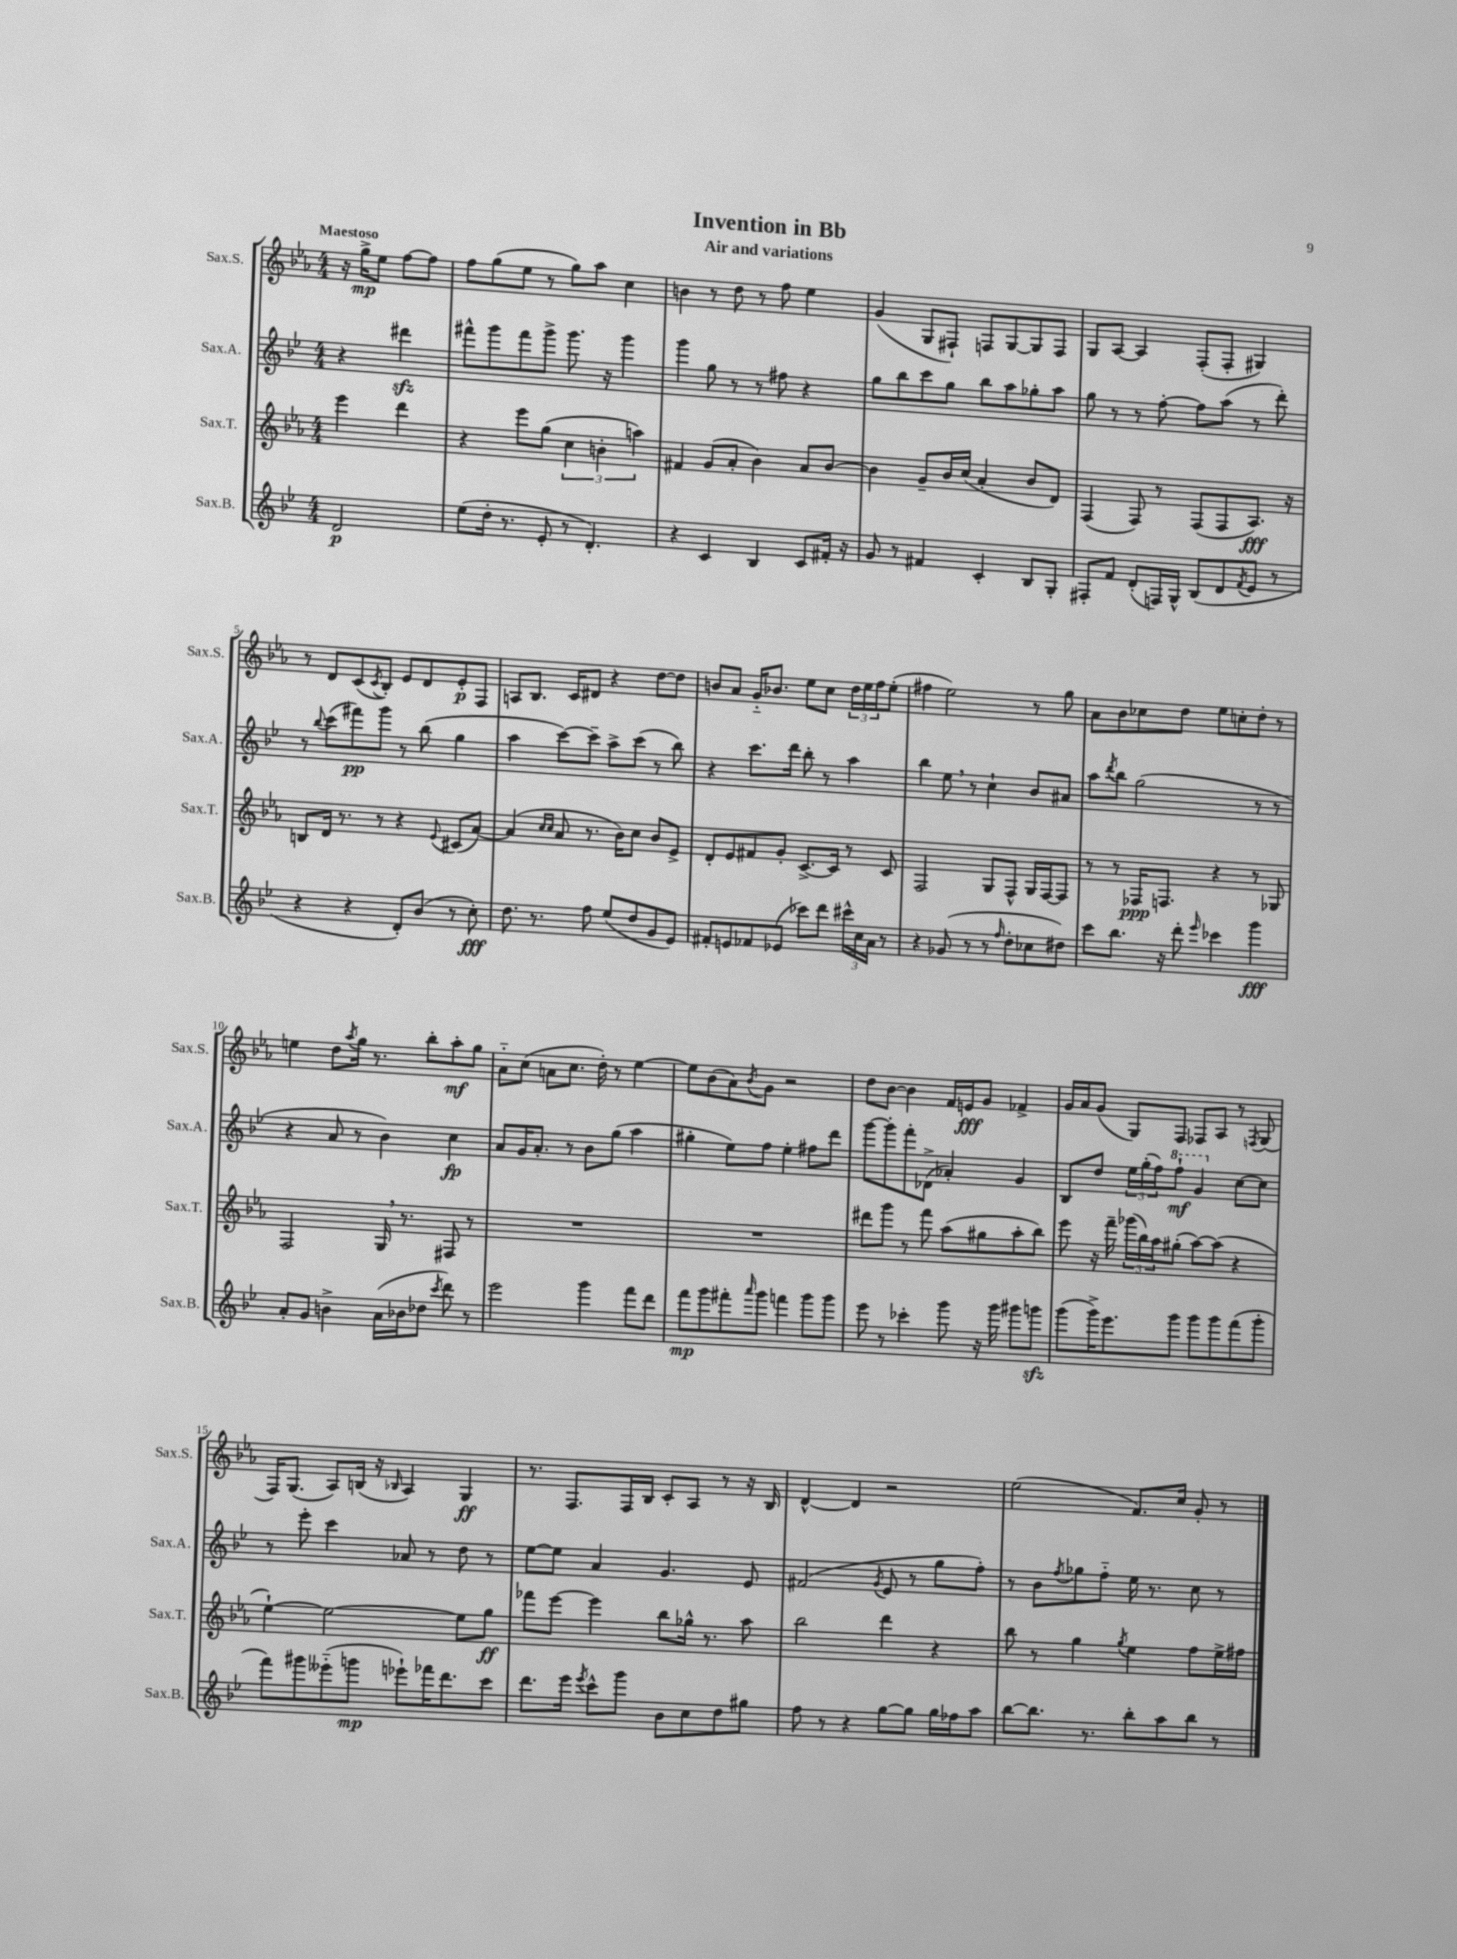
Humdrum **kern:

**kern	**dynam	**kern	**dynam	**kern	**dynam	**kern	**dynam
*part4	*part4	*part3	*part3	*part2	*part2	*part1	*part1
*staff4	*staff4	*staff3	*staff3	*staff2	*staff2	*staff1	*staff1
*I"Sax.B.	*	*I"Sax.T.	*	*I"Sax.A.	*	*I"Sax.S.	*
*I'Sax.B.	*	*I'Sax.T.	*	*I'Sax.A.	*	*I'Sax.S.	*
*clefG2	*	*clefG2	*	*clefG2	*	*clefG2	*
*k[b-e-]	*	*k[b-e-a-]	*	*k[b-e-]	*	*k[b-e-a-]	*
*M4/4	*	*M4/4	*	*M4/4	*	*M4/4	*
=	=	=	=	=	=	=	=
!	!	!	!	!	!	!LO:TX:a:B:t=Maestoso	!
2d/	p	4eee-\	.	4r	.	16r	.
.	.	.	.	.	.	16gg^\KL	mp
.	.	.	.	.	.	8ee-\J	.
.	.	4ddd\	.	4ddd#Xzz\	.	[8ff\L	.
.	.	.	.	.	.	8ff\J]	.
=1	=1	=1	=1	=1	=1	=1	=1
(8ee-\L	.	4r	.	8fff#X^^\L	.	8ff\L	.
16dd'\Jk	.	.	.	8ggg\	.	(8gg\	.
8.r	.	.	.	.	.	.	.
.	.	8eee-\L	.	8fff#\	.	8ee-\J	.
8e-'/	.	(8gg\J	.	8ggg^\J	.	8r	.
8r	.	6cc\	.	8.ggg\	.	8gg\L)	.
4.d'/)	.	.	.	.	.	8aa-\J	.
.	.	6bn'\	.	.	.	.	.
.	.	.	.	16r	.	.	.
.	.	.	.	4ggg\	.	4cc\	.
.	.	6aan\)	.	.	.	.	.
=2	=2	=2	=2	=2	=2	=2	=2
4r	.	4f#X/	.	4ggg\	.	4bn\	.
4c/	.	(8g/L	.	8gg\	.	8r	.
.	.	8a-'/J	.	8r	.	8dd\	.
4B-/	.	4b-\)	.	8r	.	8r	.
.	.	.	.	8ff#X\	.	8ff\	.
8c/L	.	8a-/L	.	4r	.	4ee-\	.
16f#X'/Jk	.	[8b-/J	.	.	.	.	.
16r	.	.	.	.	.	.	.
=3	=3	=3	=3	=3	=3	=3	=3
8g/	.	4b-\]	.	8gg\L	.	(4g/	.
8r	.	.	.	8bb-\	.	.	.
4f#X/	.	8g~/L	.	8ccc\	.	8G/L	.
.	.	16b-/L	.	8gg\J	.	8F#X`/J)	.
.	.	(16cc/JJ	.	.	.	.	.
4c'/	.	4a-'/	.	8bb-\L	.	8Fn/L	.
.	.	.	.	8aa\	.	[8G/	.
8B-/L	.	8b-/L	.	8gg-X'\	.	8G/]	.
8G'/J	.	8d/J)	.	8aa\J	.	8F/J	.
=4	=4	=4	=4	=4	=4	=4	=4
8F#X'/L	.	(4F/	.	8gg\	.	8G/L	.
8f/J	.	.	.	8r	.	[8A-/J	.
(8d'/L	.	8F/)	.	8r	.	4A-/]	.
16Fn/L)	.	8r	.	[8ff'\	.	.	.
16G^^/JJ	.	.	.	.	.	.	.
(8B-/L	.	(8F/L	.	8ff\L]	.	(8F'/L	.
8d/	.	8F/	.	(8aa\J	.	8F'/J	.
8qf/	.	.	.	.	.	.	.
8e-/J	.	8.A-/J)	fff	8r	.	4G#X/)	.
8r	.	.	.	8ddd'\)	.	.	.
.	.	16r	.	.	.	.	.
!!LO:LB:g=z
=5	=5	=5	=5	=5	=5	=5	=5
4r	.	8Bn/L	.	8r	.	8r	.
.	.	.	.	8qqbb-/	.	.	.
.	.	16d/Jk	.	(8ccc\L	.	8d/L	.
.	.	8.r	.	.	.	.	.
4r	.	.	.	8fff#X\)	pp	(8c/	.
.	.	.	.	.	.	8qc/	.
.	.	8r	.	8ggg\J	.	8B-'/J)	.
8d'/L)	.	4r	.	8r	.	8e-/L	.
(8b-/J	.	.	.	(8bb-\	.	8d/	.
.	.	8qqe-/	.	.	.	.	.
8r	.	(8c#X/L	.	4gg\	.	8e-'/	p
8cc'\)	fff	[8a-/J)	.	.	.	8F/J	.
=6	=6	=6	=6	=6	=6	=6	=6
8.dd\	.	(4a-/]	.	4aa\	.	8An/L	.
.	.	.	.	.	.	8.B-/J	.
8.r	.	.	.	.	.	.	.
.	.	16qqcc/LL	.	.	.	.	.
.	.	16qqcc/JJ	.	.	.	.	.
.	.	8a-/	.	[8ccc\L)	.	.	.
.	.	.	.	.	.	16c/KL	.
8ff\	.	8.r	.	8ccc~\J]	.	8d#X/J	.
(8ee-/L	.	.	.	8aa^\L	.	4r	.
.	.	16b-\KL)	.	.	.	.	.
8dd/	.	8cc\J	.	(8ccc\J	.	.	.
8g/	.	8b-/L	.	8r	.	[8dd\L	.
8e-/J)	.	8e-^/J	.	8bb-\)	.	8dd\J]	.
=7	=7	=7	=7	=7	=7	=7	=7
8f#X'/L	.	8d'/L	.	4r	.	8bn/L	.
8en/	.	8e-/	.	.	.	8a-/J	.
8f-X/	.	8f#X/	.	8.ccc\L	.	16g/KL	.
.	.	.	.	.	.	8.b-X/J	.
(8e-X/J	.	8g'/J	.	.	.	.	.
.	.	.	.	16ddd\Jk	.	.	.
8ccc-X\L)	.	[8.c^/L	.	8bb-'\	.	8ee-\L	.
8ddd\J	.	.	.	8r	.	8cc\J	.
.	.	16c/Jk]	.	.	.	.	.
24ccc#X^^\LL	.	8r	.	4aa\	.	24dd\LL	.
24cc\	.	.	.	.	.	24ee-\	.
24a\JJ	.	.	.	.	.	24ff\J	.
8r	.	8c/	.	.	.	(8ee-'\J	.
=8	=8	=8	=8	=8	=8	=8	=8
4r	.	2F/	.	4bb-\	.	4ff#X\	.
(8g-X/	.	.	.	8ee-,\	.	2ee-\)	.
8r	.	.	.	8r	.	.	.
8r	.	8G/L	.	4cc`\	.	.	.
16qqff/	.	.	.	.	.	.	.
8dd'\L	.	8F^^/J	.	.	.	.	.
8cc-X\	.	16G/LL	.	8b-/L	.	8r	.
.	.	[16F/J	.	.	.	.	.
8dd#X\J)	.	8F/J]	.	8a#X/J	.	8gg\	.
=9	=9	=9	=9	=9	=9	=9	=9
8ccc\L	.	8r	.	8aa\L	.	8a-\L	.
.	.	.	.	8qddd/	.	.	.
8.bb-\J	.	8r	.	8bb-\J	.	8b-\	.
.	.	16F-X/KL	ppp	(2gg\	.	8cc-X\	.
16r	.	8.Fn/J	.	.	.	.	.
8ddd'\	.	.	.	.	.	8dd\J	.
16qqeee-/	.	.	.	.	.	.	.
4ccc-X\	.	4r	.	.	.	8ee-\L	.
.	.	.	.	.	.	8ccn'\	.
4ggg\	fff	8r	.	8r	.	8dd'\J	.
.	.	8G-X/	.	8r	.	8r	.
!!LO:LB:g=z
=10	=10	=10	=10	=10	=10	=10	=10
8a'/L	.	2F/	.	4r	.	4een\	.
8g/J	.	.	.	.	.	.	.
4bn^\	.	.	.	8a/	.	8dd\L	.
.	.	.	.	.	.	8qaa-/	.
.	.	.	.	8r	.	16gg\Jk	.
.	.	.	.	.	.	8.r	.
(16a\LL	.	16G,/	.	4b-\)	.	.	.
16b-X\J	.	8.r	.	.	.	.	.
8dd-X\J	.	.	.	.	.	8bb-'\L	.
8qccc/	.	.	.	.	.	.	.
8ddd\)	.	8F#X/	.	4cc\	fp	8aa-'\	mf
8r	.	8r	.	.	.	8gg\J	.
=11	=11	=11	=11	=11	=11	=11	=11
2eee-\	.	1r	.	8a/L	.	8a-\L	.
.	.	.	.	16g/K	.	(8cc\J	.
.	.	.	.	8.a'/J	.	.	.
.	.	.	.	.	.	8an\L	.
.	.	.	.	8r	.	8.cc\J	.
4ggg\	.	.	.	8b-\L	.	.	.
.	.	.	.	.	.	16dd'\)	.
.	.	.	.	(8gg\J	.	8r	.
8fff\L	.	.	.	4aa\	.	[4ee-\	.
8ddd\J	.	.	.	.	.	.	.
=12	=12	=12	=12	=12	=12	=12	=12
8fff\L	mp	1r	.	4gg#X'\	.	8ee-\L]	.
8ggg\	.	.	.	.	.	(8b-\	.
8fff#X'\	.	.	.	8ee-\L)	.	8a-\)	.
16qqaaa/	.	.	.	.	.	8qb-/	.
8ggg\J	.	.	.	8ff\J	.	8g\J	.
4fffn\	.	.	.	4ee-'\	.	2r	.
8ggg\L	.	.	.	8ff#X\L	.	.	.
8ggg\J	.	.	.	8ddd\J	.	.	.
=13	=13	=13	=13	=13	=13	=13	=13
8eee-\	.	8ddd#X\L	.	[8ggg\L	.	8dd\L	.
8r	.	8ggg\J	.	8ggg'\]	.	[8b-\J	.
4ccc-X'\	.	8r	.	8fff'\	.	4b-\]	.
.	.	8fff\	.	(8d-X^\J	.	.	.
8ggg\	.	(8aa-\L	.	4a-X'/)	.	16f/LL	.
.	.	.	.	.	.	16en/J	fff
16r	.	8gg#X\	.	.	.	8g/J	.
16ggg\	.	.	.	.	.	.	.
8ggg#X\L	.	8aa-'\	.	4g/	.	4f-X^/	.
8gggnzz\J	.	8bb-\J)	.	.	.	.	.
=14	=14	=14	=14	=14	=14	=14	=14
(8ggg\L	.	8eee-\	.	8B-/L	.	16g/LL	.
.	.	.	.	.	.	16a-/J	.
16ggg^\K)	.	16r	.	8dd/J	.	(8g/J	.
8.eee-\	.	16fff~\	.	.	.	.	.
.	.	(24ggg-X\LL	.	24ee-\LL	.	8G/L)	.
.	.	24bb-\)	.	(24gg'\	.	.	.
.	.	24aa-\J	.	24ff\J)	.	.	.
*	*	*	*	*8va	*	*	*
8ggg\J	.	(8gg#X'\J	.	8fff`\J	mf	8F/J	.
8ggg\L	.	[8aa-\L)	.	4gg/	.	8F-X/L	.
8ggg\	.	(8aa-\J]	.	.	.	8A-/J	.
*	*	*	*	*X8va	*	*	*
(8fff\	.	4r	.	[8cc\L	.	8r	.
.	.	.	.	.	.	8qFn/	.
8ggg'\J	.	.	.	8cc\J]	.	(8G/	.
!!LO:LB:g=z
=15	=15	=15	=15	=15	=15	=15	=15
8fff\L)	.	[4ee-`\)	.	8r	.	16F/KL)	.
.	.	.	.	.	.	(8.G/J	.
8ggg#X\	.	.	.	8eee-'\	.	.	.
(8eee--X\	.	2ee-\_	.	4ccc\	.	8A-/L)	.
8gggn\J	mp	.	.	.	.	(16Bn/Jk	.
.	.	.	.	.	.	16r	.
.	.	.	.	.	.	16qqB-X/	.
8eee-X`\L)	.	.	.	8a-X/	.	4A-/)	.
16fff-X\K	.	.	.	8r	.	.	.
8.ddd\	.	.	.	.	.	.	.
.	.	8ee-\L]	.	8dd\	.	4G/	ff
8ccc\J	.	8gg\J	ff	8r	.	.	.
=16	=16	=16	=16	=16	=16	=16	=16
8.ddd\L	.	8fff-X\L	.	[8ee-\L	.	8.r	.
.	.	[8eee-\J	.	8ee-\J]	.	.	.
16eee-\Jk	.	.	.	.	.	8.F/L	.
8qeee-/	.	.	.	.	.	.	.
8ccc^^\L	.	4eee-\]	.	4a/	.	.	.
8ggg\J	.	.	.	.	.	16F/L	.
.	.	.	.	.	.	16B-/JJ	.
8b-\L	.	8bb-\L	.	4.g/	.	8c'/L	.
8cc\	.	16gg-X^^\Jk	.	.	.	8A-/J	.
.	.	8.r	.	.	.	.	.
8dd\	.	.	.	.	.	8r	.
8gg#X\J	.	8aa-\	.	8e-/	.	16r	.
.	.	.	.	.	.	16B-/	.
=17	=17	=17	=17	=17	=17	=17	=17
8ff\	.	2bb-\	.	(2f#X/	.	[4d^^/	.
8r	.	.	.	.	.	.	.
4r	.	.	.	.	.	4d/]	.
.	.	.	.	8qg/	.	.	.
[8gg\L	.	4ddd\	.	8e-/	.	2r	.
8gg\J]	.	.	.	8r	.	.	.
16gg\LL	.	4r	.	8gg\L	.	.	.
16ff-X\J	.	.	.	.	.	.	.
8aa\J	.	.	.	8ff'\J)	.	.	.
=18	=18	=18	=18	=18	=18	=18	=18
[8bb-\L	.	8bb-\	.	8r	.	(2ee-\	.
8.bb-\J]	.	8r	.	8b-\L	.	.	.
.	.	.	.	8qff/	.	.	.
.	.	4gg\	.	8gg-X\	.	.	.
8.r	.	.	.	.	.	.	.
.	.	.	.	8ff\J	.	.	.
.	.	8qgg/	.	.	.	.	.
8bb-'\L	.	4ee-\	.	16ee-\	.	8.f/L)	.
.	.	.	.	8.r	.	.	.
8aa\	.	.	.	.	.	.	.
.	.	.	.	.	.	16cc/Jk	.
8bb-\J	.	8ff\L	.	8cc\	.	8g'/	.
8r	.	16ee-^\L	.	8r	.	8r	.
.	.	16ff#X\JJ	.	.	.	.	.
==	==	==	==	==	==	==	==
*-	*-	*-	*-	*-	*-	*-	*-
